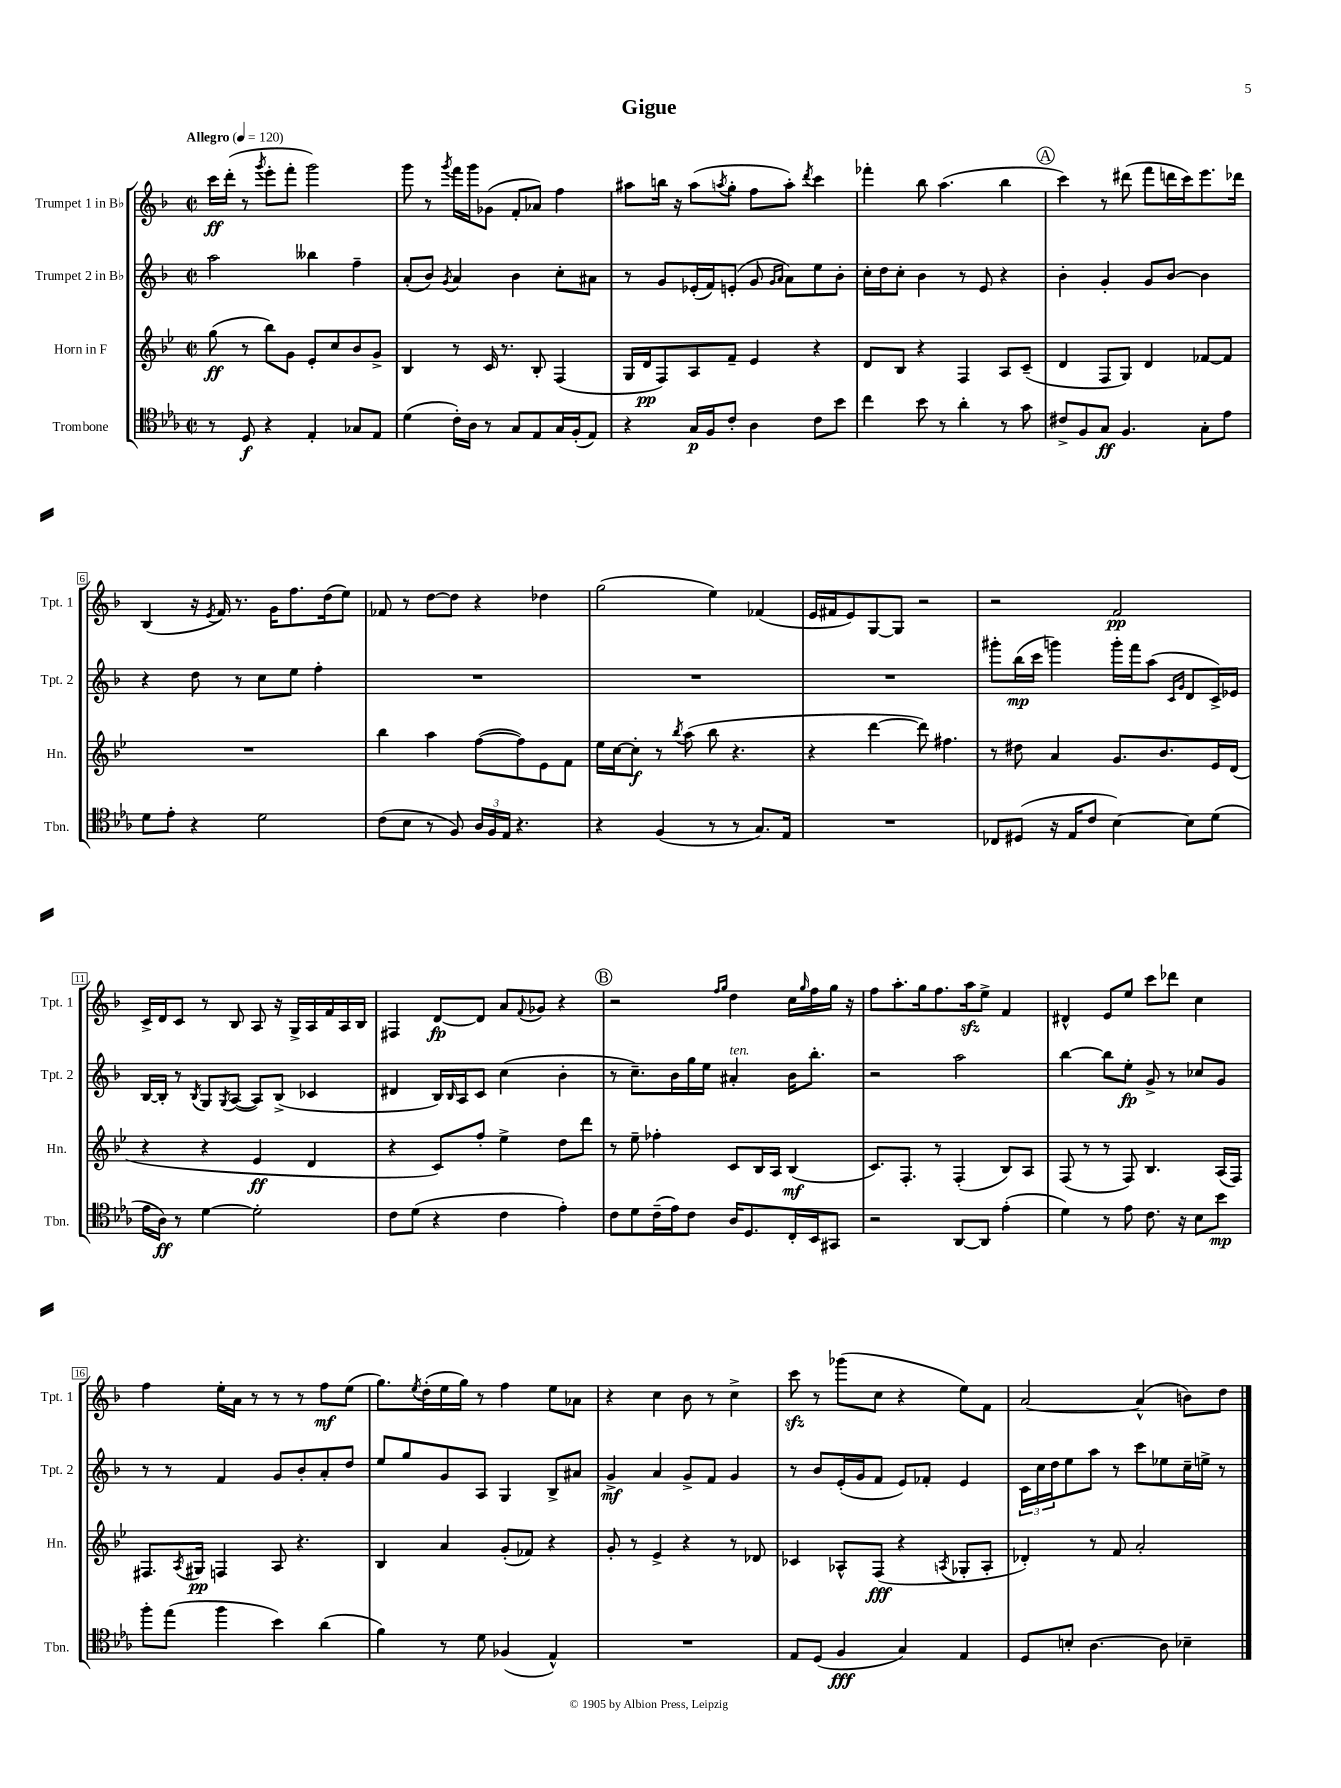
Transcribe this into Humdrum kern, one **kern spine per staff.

**kern	**kern	**kern	**kern
*staff4	*staff3	*staff2	*staff1
*clefC4	*clefG2	*clefG2	*clefG2
*k[b-e-a-]	*k[b-e-]	*k[b-]	*k[b-]
*M2/2	*M2/2	*M2/2	*M2/2
*met(c|)	*met(c|)	*met(c|)	*met(c|)
*MM120	*MM120	*MM120	*MM120
8r	(8gg	2aa	16ccc
.	.	.	(16ddd'
8D	8r	.	8r
.	.	.	8qggg
4r	8bb-)	.	8eee'
.	8g	.	8fff'
4E-'	8e-'	4bb--	2ggg)
.	8cc	.	.
8G-	8b-	4ff~	.
8E-	8g^	.	.
=	=	=	=
(4d	4B-	(8a'	8ggg
.	.	8b-)	8r
.	.	8qg	8qggg
16c')	8r	4a	16fff
16A-	.	.	16ggg
8r	16c	.	(8g-
.	8.r	.	.
8G	.	4b-	8f'
8E-	8B-'	.	8a-)
16G	(4F	8cc'	4ff
(16F'	.	.	.
8E-)	.	8a#	.
=	=	=	=
4r	16G	8r	8aa#
.	16d	.	.
.	8F)	8g	16bb
.	.	.	16r
16G	8A	(16e-'	(8aa#
16F	.	16f)	.
.	.	.	8qaa
8c'	8f~	(8e'	8gg'
4A-	4e-	8g	8ff
.	.	16qqg	.
.	.	16qqa	.
.	.	8a)	8aa')
.	.	.	8qddd
8c	4r	8ee	4ccc
8b-	.	8b-'	.
=	=	=	=
4cc	8d	16cc'	4fff-'
.	.	16dd	.
.	8B-	8cc'	.
8b-	4r	4b-	8bb-
8r	.	.	(4.aa
4a-'	4F	8r	.
.	.	8e	.
8r	8A	4r	4bb-
8g	(8c~	.	.
=	=	=	=
8c#^	4d	4b-'	4ccc)
8F	.	.	.
8G	8F	4g'	8r
4.F	8G)	.	(8ddd#
.	4d	8g	8fff
.	.	[8b-	16ddd
.	.	.	16ccc)
8G'	[8f-	4b-]	8.eee
8e-	8f-]	.	.
.	.	.	16ddd-
=	=	=	=
8d	1r	4r	(4B-
8e-'	.	.	.
4r	.	8dd	16r
.	.	.	8qe
.	.	.	16f)
.	.	8r	8.r
2d	.	8cc	.
.	.	.	16g
.	.	8ee	8.ff
.	.	4ff'	.
.	.	.	(16dd
.	.	.	8ee)
=	=	=	=
(8c	4bb-	1r	8f-
8B-	.	.	8r
8r	4aa	.	[8dd
8F)	.	.	8dd]
24A-	([8ff	.	4r
24F	.	.	.
24E-	.	.	.
4.r	8ff])	.	.
.	8e-	.	4dd-
.	8f	.	.
=	=	=	=
4r	16ee-	1r	(2gg
.	[16cc	.	.
.	8cc']	.	.
(4F	8r	.	.
.	8qbb-	.	.
.	(8aa	.	.
8r	8bb-	.	4ee)
8r	4.r	.	.
8.G)	.	.	(4f-
16E-	.	.	.
=	=	=	=
1r	4r	1r	16e
.	.	.	16f#
.	.	.	8e)
.	[4ddd	.	[8G
.	.	.	8G]
.	8ddd])	.	2r
.	4.ff#	.	.
=	=	=	=
8C-	8r	8ggg#'	2r
(8D#	8dd#	(16bb-	.
.	.	16ccc	.
16r	4a	4ggg)	.
16E-	.	.	.
8c	.	.	.
[4B-)	8.g	16ggg'	2f
.	.	16fff	.
.	.	(8aa	.
.	8.b-	.	.
.	.	16qqc	.
.	.	16qqg	.
8B-]	.	8d	.
(8d	16e-	16c^)	.
.	(16d	16e-	.
=	=	=	=
16e-	4r	[16B-	16c^
16A-)	.	16B-']	16d
8r	.	8r	8c
.	.	8qB-	.
[4d	4r	8G	8r
.	.	8qG	.
.	.	([8A	8B-
2d']	4e-	8A])	8A
.	.	(8B-^	16r
.	.	.	16G^
.	4d	4c-	16A
.	.	.	16f
.	.	.	16A
.	.	.	16B-
=	=	=	=
8c	4r	4d#	4F#
(8d	.	.	.
4r	8c)	16B-)	[8d
.	.	16qqB-	.
.	.	16A	.
.	8ff'	8c	8d]
4c	4ee-^	(4cc	8a
.	.	.	8qqf
.	.	.	8g-
4e-')	8dd	4b-'	4r
.	8ddd	.	.
=	=	=	=
8c	8r	8r	2r
8d	8ee-~	8.cc~)	.
(16c~	4ff-'	.	.
16e-)	.	16b-	.
8c	.	16gg	.
.	.	16ee	.
.	.	.	16qqff
.	.	.	16qqgg
16A-	8c	4a#'	4dd
8.D	.	.	.
.	16B-	.	.
.	16A	.	.
16C'	(4B-	16b-	16cc
.	.	.	16qqgg
16BB-	.	8.bb-'	16ff
8GG#	.	.	16gg
.	.	.	16r
=	=	=	=
2r	8.c)	2r	8ff
.	.	.	8.aa'
.	8.F'	.	.
.	.	.	16gg
.	8r	.	8.ff
[8AA-	(4F'	2aa	.
.	.	.	16aa
8AA-]	.	.	8ee^
(4e-'	8B-)	.	4f
.	8A	.	.
=	=	=	=
4d)	(8F	[4bb-	4d#^^
.	8r	.	.
8r	8r	8bb-]	8e
8e-	8F)	8ee'	8ee
8.c	4.B-	8g^	8ccc
.	.	8r	8ddd-
16r	.	.	.
8B-	.	8cc-	4cc
8b-	(16A	8g	.
.	16F)	.	.
=	=	=	=
8ff'	8.F#	8r	4ff
(8ee-	.	8r	.
.	8qA	.	.
.	16G#	.	.
4ff	4F	4f	16ee'
.	.	.	16a
.	.	.	8r
4b-)	8A	8g	8r
.	4.r	8b-'	8r
(4a-	.	8a'	8ff
.	.	8dd	(8ee
=	=	=	=
4f)	4B-	8ee	8.gg)
.	.	8gg	.
.	.	.	8qee
.	.	.	(16dd'
8r	4a	8g	16ee
.	.	.	16gg)
8d	.	8A	8r
(4F-	(8g'	4G	4ff
.	8f-)	.	.
4E-^^)	4r	8B-^	8ee
.	.	8a#	8a-
=	=	=	=
1r	8g'	4g^	4r
.	8r	.	.
.	4e-^	4a	4cc
.	4r	8g^	8b-
.	.	8f	8r
.	8r	4g	4cc^
.	8d-	.	.
=	=	=	=
8E-	4c-	8r	8ccc
(8D	.	8b-	8r
4F	8A-^^	(16e'	(8ggg-
.	.	16g	.
.	(8F	8f	8cc
4G)	4r	8e)	4r
.	.	8f-'	.
.	8qA	.	.
4E-	8G-'	4e	8ee)
.	8A'	.	8f
=	=	=	=
8D	4d-')	24c	[2a
.	.	24cc	.
.	.	24dd	.
8B'	.	8ee	.
[4.A-	8r	8aa	.
.	8f	8r	.
.	2a'	8ccc	(4a^^]
8A-]	.	8ee-	.
4B-~	.	16cc~	8b)
.	.	16ee^	.
.	.	8r	8dd
==	==	==	==
*-	*-	*-	*-
